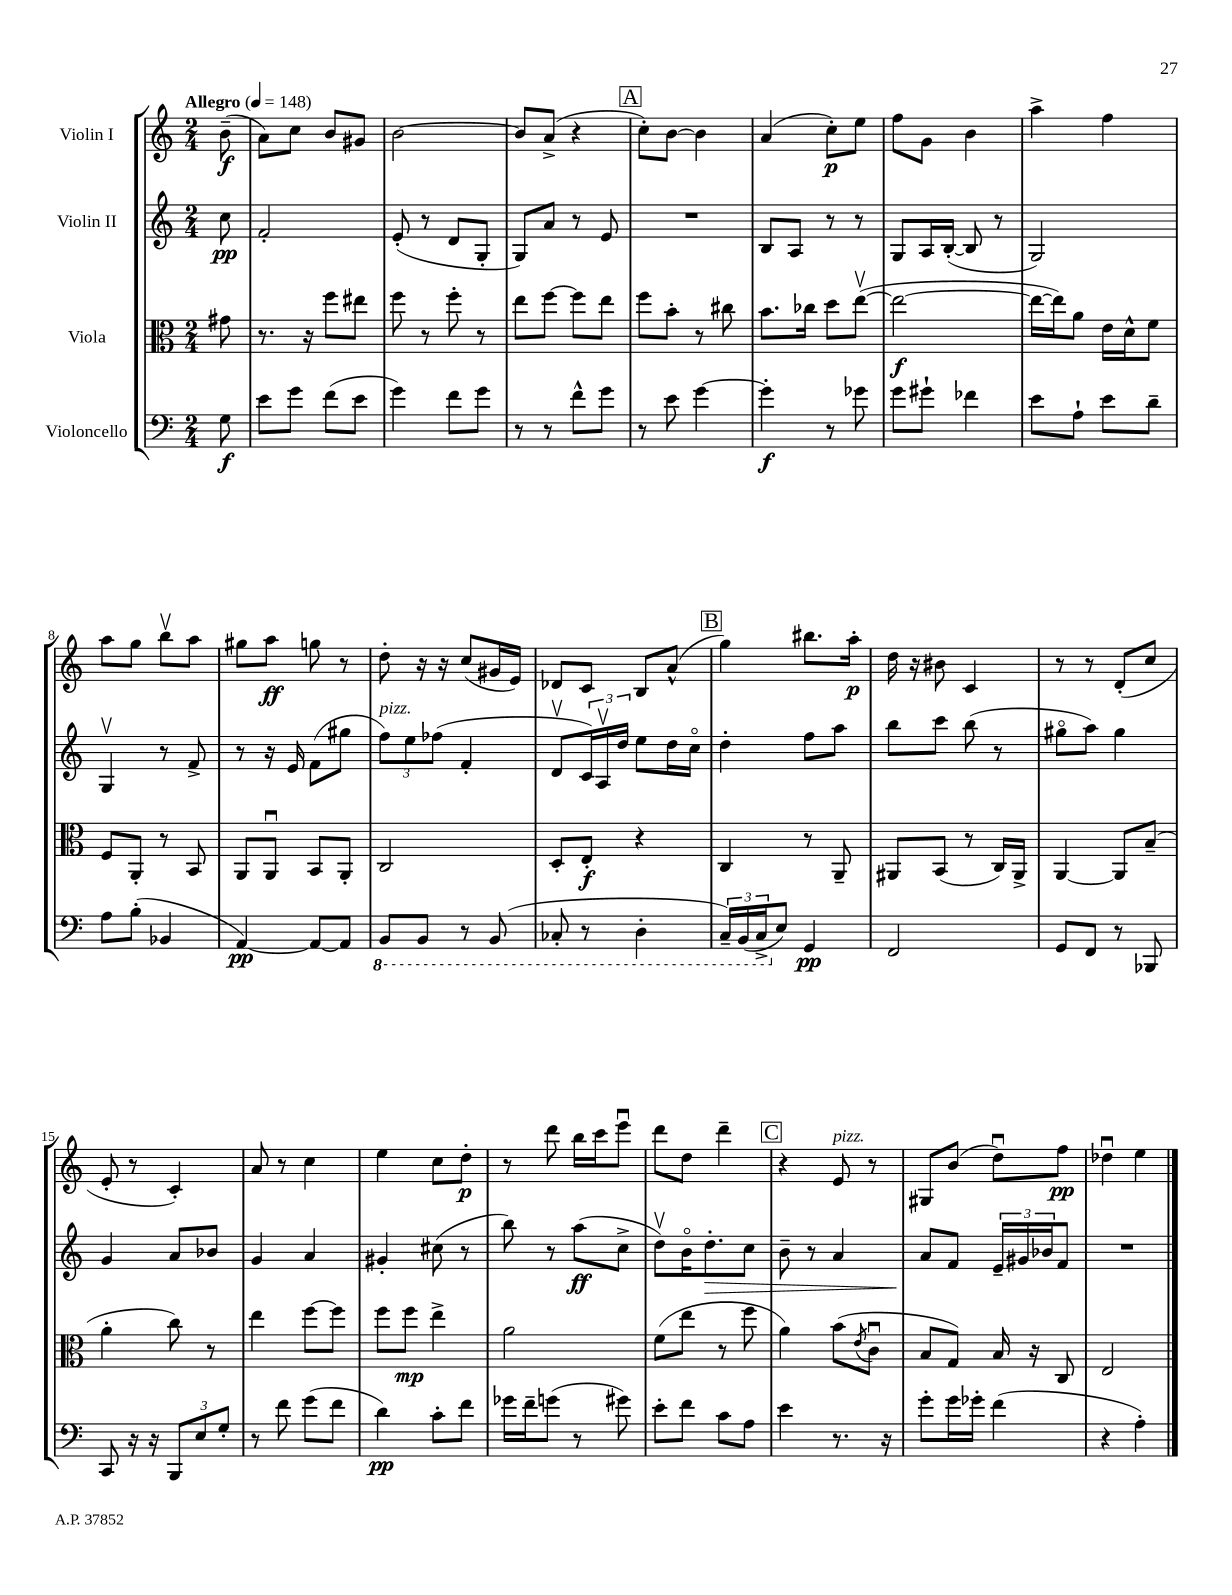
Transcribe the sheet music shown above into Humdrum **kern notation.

**kern	**kern	**kern	**kern
*staff4	*staff3	*staff2	*staff1
*clefF4	*clefC3	*clefG2	*clefG2
*k[]	*k[]	*k[]	*k[]
*M2/4	*M2/4	*M2/4	*M2/4
*MM148	*MM148	*MM148	*MM148
8G	8g#	8cc	(8b~
=	=	=	=
8e	8.r	2f'	8a)
8g	.	.	8cc
.	16r	.	.
(8f	8ff	.	8b
8e	8ee#	.	8g#
=	=	=	=
4g)	8ff	(8e'	[2b
.	8r	8r	.
8f	8ff'	8d	.
8g	8r	8G'	.
=	=	=	=
8r	8ee	8G)	8b]
8r	[8ff	8a	(8a^
8f^^	8ff]	8r	4r
8g	8ee	8e	.
=	=	=	=
8r	8ff	2r	8cc')
8e	8b'	.	[8b
[4g	8r	.	4b]
.	8cc#	.	.
=	=	=	=
4g']	8.b	8B	(4a
.	.	8A	.
.	16cc-	.	.
8r	8dd	8r	8cc')
8g-	([8eev	8r	8ee
=	=	=	=
8g	2ee_	8G	8ff
8g#`	.	16A	8g
.	.	([16B'	.
4f-	.	8B]	4b
.	.	8r	.
=	=	=	=
8e	16ee_	2G)	4aa^
.	16ee])	.	.
8A`	8a	.	.
8e	16e	.	4ff
.	16d^^	.	.
8d~	8f	.	.
=	=	=	=
8A	8F	4Gv	8aa
(8B'	8AA'	.	8gg
4BB-	8r	8r	8bbv
.	8BB	8f^	8aa
=	=	=	=
[4AA)	8AA	8r	8gg#
.	8AAu	16r	8aa
.	.	16e	.
8AA_	8BB	(8f	8gg
8AA]	8AA'	8gg#	8r
=	=	=	=
8BBB	2C	12ff)	8dd'
.	.	12ee	.
8BBB	.	.	16r
.	.	(12ff-	.
.	.	.	16r
8r	.	4f'	(8cc
(8BBB	.	.	16g#
.	.	.	16e)
=	=	=	=
8CC-'	8D'	8dv	8d-
8r	8E'	24c)	8c
.	.	24Av	.
.	.	24dd	.
4DD'	4r	8ee	8B
.	.	16dd	(8a^^
.	.	16cco	.
=	=	=	=
24CC~)	4C	4dd'	4gg)
(24BBB	.	.	.
24CC^	.	.	.
8E)	.	.	.
4GG	8r	8ff	8.bb#
.	8AA~	8aa	.
.	.	.	16aa'
=	=	=	=
2FF	8AA#	8bb	16dd
.	.	.	16r
.	(8BB	8ccc	8b#
.	8r	(8bb	4c
.	16C)	8r	.
.	16AA#^	.	.
=	=	=	=
8GG	[4AA	8gg#o	8r
8FF	.	8aa)	8r
8r	8AA]	4gg#	(8d'
8BBB-	(8B~	.	8cc
=	=	=	=
8CC	4a'	4g	8e'
16r	.	.	8r
16r	.	.	.
12BBB	8cc)	8a	4c')
12E	.	.	.
.	8r	8b-	.
12G'	.	.	.
=	=	=	=
8r	4ee	4g	8a
8f	.	.	8r
(8g	[8ff	4a	4cc
8f	8ff]	.	.
=	=	=	=
4d)	8ff	4g#'	4ee
.	8ff	.	.
8c'	4ee^	(8cc#	8cc
8f	.	8r	8dd'
=	=	=	=
16g-	2a	8bb)	8r
16f~	.	.	.
(8g	.	8r	8ddd
8r	.	(8aa	16bb
.	.	.	16ccc
8g#)	.	8cc^	8eeeu
=	=	=	=
8e'	(8f	8ddv)	8ddd
8f	8ee	16bo	8dd
.	.	8.dd'	.
8c	8r	.	4ddd~
8A	8ff	8cc	.
=	=	=	=
4e	4a)	8b~	4r
.	.	8r	.
8.r	(8b	4a	8e
.	8qe	.	.
.	8cu	.	8r
16r	.	.	.
=	=	=	=
8g'	8B	8a	8G#
16g	8G)	8f	(8b
16g-'	.	.	.
(4f	16B	24e~	8ddu)
.	.	24g#	.
.	16r	.	.
.	.	24b-	.
.	8C	8f	8ff
=	=	=	=
4r	2E	2r	4dd-u
4A')	.	.	4ee
==	==	==	==
*-	*-	*-	*-
